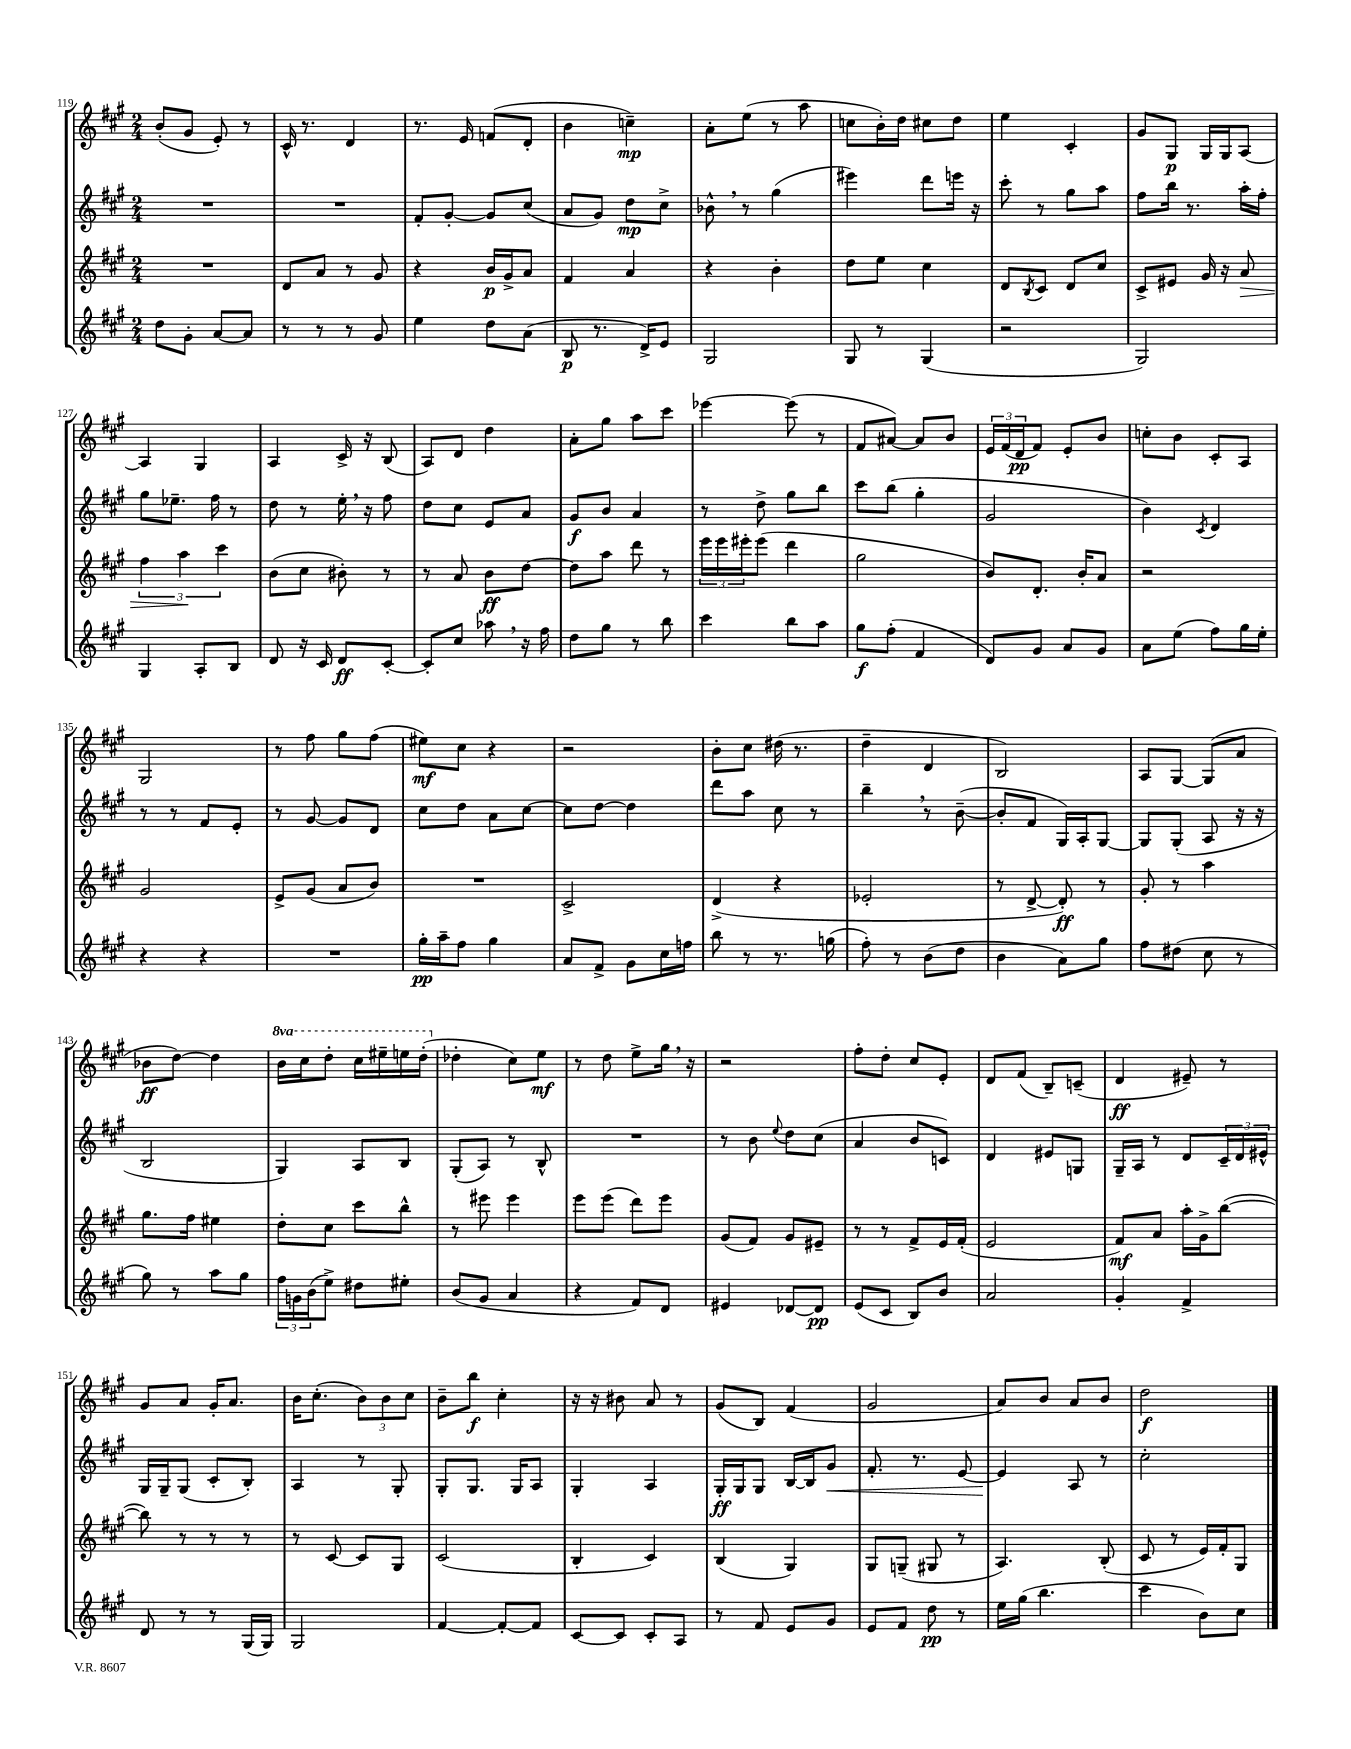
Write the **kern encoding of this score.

**kern	**kern	**kern	**kern
*staff4	*staff3	*staff2	*staff1
*clefG2	*clefG2	*clefG2	*clefG2
*k[f#c#g#]	*k[f#c#g#]	*k[f#c#g#]	*k[f#c#g#]
*M2/4	*M2/4	*M2/4	*M2/4
8dd	2r	2r	(8b'
8g#'	.	.	8g#
[8a	.	.	8e')
8a]	.	.	8r
=	=	=	=
8r	8d	2r	16c#^^
.	.	.	8.r
8r	8a	.	.
8r	8r	.	4d
8g#	8g#	.	.
=	=	=	=
4ee	4r	8f#'	8.r
.	.	[8g#'	.
.	.	.	16e
8dd	16b	8g#]	(8f
.	16g#^	.	.
(8a	8a	(8cc#	8d'
=	=	=	=
8B	4f#	8a	4b
8.r	.	8g#)	.
.	4a	8dd	4cc~)
16d^)	.	.	.
8e	.	8cc#^	.
=	=	=	=
2G#	4r	8b-^^	8a'
.	.	8r	(8ee
.	4b'	(4gg#	8r
.	.	.	8aa
=	=	=	=
8G#	8dd	4eee#)	8cc
8r	8ee	.	16b')
.	.	.	16dd
(4G#	4cc#	8ddd	8cc#
.	.	16eee	8dd
.	.	16r	.
=	=	=	=
2r	8d	8ccc#'	4ee
.	8qB	.	.
.	8c#	8r	.
.	8d	8gg#	4c#'
.	8cc#	8aa	.
=	=	=	=
2G#)	8c#^	8ff#	8g#
.	8e#	16bb	8G#
.	.	8.r	.
.	16g#	.	16G#
.	16r	.	16G#
.	8a	16aa'	[8A
.	.	16ff#'	.
=	=	=	=
4G#	6ff#	8gg#	4A]
.	.	8.ee-~	.
.	6aa	.	.
8A'	.	.	4G#
.	.	16ff#	.
.	6ccc#	.	.
8B	.	8r	.
=	=	=	=
8d	(8b	8dd	4A
16r	8cc#	8r	.
16c#	.	.	.
8d	8b#')	16ee'	16c#^
.	.	16r	16r
[8c#'	8r	8ff#	(8B
=	=	=	=
8c#']	8r	8dd	8A)
8cc#	8a	8cc#	8d
8aa-	8b	8e	4dd
16r	[8dd	8a	.
16ff#	.	.	.
=	=	=	=
8dd	8dd]	8g#	8a'
8gg#	8aa	8b	8gg#
8r	8ddd	4a	8aa
8bb	8r	.	8ccc#
=	=	=	=
4ccc#	24eee	8r	[4eee-
.	24eee	.	.
.	24eee#'	.	.
.	(8eee#	8dd^	.
8bb	4ddd	8gg#	(8eee-]
8aa	.	8bb	8r
=	=	=	=
8gg#	2gg#	8ccc#	8f#
(8ff#'	.	(8bb	[8a#)
4f#	.	4gg#'	8a#]
.	.	.	8b
=	=	=	=
8d)	8b)	2g#	24e
.	.	.	(24f#
.	.	.	24d
8g#	8.d'	.	8f#)
8a	.	.	8e'
.	16b'	.	.
8g#	8a	.	8b
=	=	=	=
8a	2r	4b)	8cc'
(8ee	.	.	8b
.	.	8qc#	.
8ff#)	.	4d	8c#'
16gg#	.	.	8A
16ee'	.	.	.
=	=	=	=
4r	2g#	8r	2G#
.	.	8r	.
4r	.	8f#	.
.	.	8e'	.
=	=	=	=
2r	8e^	8r	8r
.	(8g#	[8g#	8ff#
.	8a	8g#]	8gg#
.	8b)	8d	(8ff#
=	=	=	=
16gg#'	2r	8cc#	8ee#)
16aa~	.	.	.
8ff#	.	8dd	8cc#
4gg#	.	8a	4r
.	.	[8cc#	.
=	=	=	=
8a	2c#^	8cc#]	2r
8f#^	.	[8dd	.
8g#	.	4dd]	.
16cc#	.	.	.
16ff	.	.	.
=	=	=	=
8bb	(4d^	8ddd	8b'
8r	.	8aa	8cc#
8.r	4r	8cc#	(16dd#
.	.	.	8.r
.	.	8r	.
(16gg	.	.	.
=	=	=	=
8ff#')	2e-'	4bb~	4dd~
8r	.	.	.
(8b	.	8r	4d
8dd	.	([8b~	.
=	=	=	=
4b	8r	8b']	2B)
.	[8d^	8f#	.
8a)	8d'])	16G#)	.
.	.	16A'	.
8gg#	8r	[8G#	.
=	=	=	=
8ff#	8g#'	8G#]	8A
(8dd#	8r	(8G#'	[8G#
8cc#	4aa	8A	(8G#]
8r	.	16r	8a
.	.	16r	.
=	=	=	=
8gg#)	8.gg#	2B	8b-
8r	.	.	[8dd)
.	16ff#	.	.
8aa	4ee#	.	4dd]
8gg#	.	.	.
=	=	=	=
24ff#	8dd'	4G#)	16bb
24g	.	.	.
.	.	.	16ccc#
(24b	.	.	.
8ee^)	8cc#	.	8ddd'
8dd#	8ccc#	8A	16ccc#
.	.	.	16eee#~
8ee#'	8bb^^	8B	16eee
.	.	.	(16ddd'
=	=	=	=
(8b	8r	(8G#'	4dd-'
8g#	8eee#	8A)	.
4a	4eee#	8r	8cc#)
.	.	8B^^	8ee
=	=	=	=
4r	8eee	2r	8r
.	(8eee	.	8dd
8f#)	8ddd)	.	8ee^
8d	8eee	.	16gg#
.	.	.	16r
=	=	=	=
4e#	(8g#	8r	2r
.	8f#)	8b	.
.	.	8qqee	.
[8d-	8g#	8dd	.
8d-]	8e#~	(8cc#	.
=	=	=	=
(8e	8r	4a	8ff#'
8c#	8r	.	8dd'
8B)	8f#^	8b	8cc#
8b	16e	8c)	8e'
.	(16f#'	.	.
=	=	=	=
2a	2e	4d	8d
.	.	.	(8f#
.	.	8e#	8B~)
.	.	8G	(8c~
=	=	=	=
4g#'	8f#)	16G#~	4d
.	.	16A	.
.	8a	8r	.
4f#^	16aa'	8d	8e#~)
.	16g#^	.	.
.	([8bb	24c#~	8r
.	.	24d	.
.	.	24e#^^	.
=	=	=	=
8d	8bb])	16G#	8g#
.	.	16G#~	.
8r	8r	(8G#	8a
8r	8r	8c#'	16g#'
.	.	.	8.a
(16G#	8r	8B')	.
16G#)	.	.	.
=	=	=	=
2G#	8r	4A	16b
.	.	.	(8.cc#'
.	[8c#	.	.
.	8c#]	8r	12b)
.	.	.	12b
.	8G#	8G#'	.
.	.	.	12cc#
=	=	=	=
[4f#	(2c#	8G#'	8b~
.	.	8.G#	8bb
8f#'_	.	.	4cc#'
.	.	16G#	.
8f#]	.	8A	.
=	=	=	=
[8c#	4B'	4G#'	16r
.	.	.	16r
8c#]	.	.	8b#
8c#'	4c#)	4A	8a
8A	.	.	8r
=	=	=	=
8r	(4B	16G#'	(8g#
.	.	16G#	.
8f#	.	8G#	8B)
8e	4G#)	[16B	(4f#
.	.	16B]	.
8g#	.	8g#	.
=	=	=	=
8e	8G#	8.f#'	2g#
8f#	(8G~	.	.
.	.	8.r	.
8dd	8G#	.	.
8r	8r	[8e	.
=	=	=	=
16ee	4.A)	4e]	8a)
(16gg#	.	.	.
4.bb	.	.	8b
.	.	8A	8a
.	(8B'	8r	8b
=	=	=	=
4ccc#	8c#	2cc#'	2dd
.	8r	.	.
8b)	16e)	.	.
.	16f#'	.	.
8cc#	8G#	.	.
==	==	==	==
*-	*-	*-	*-
